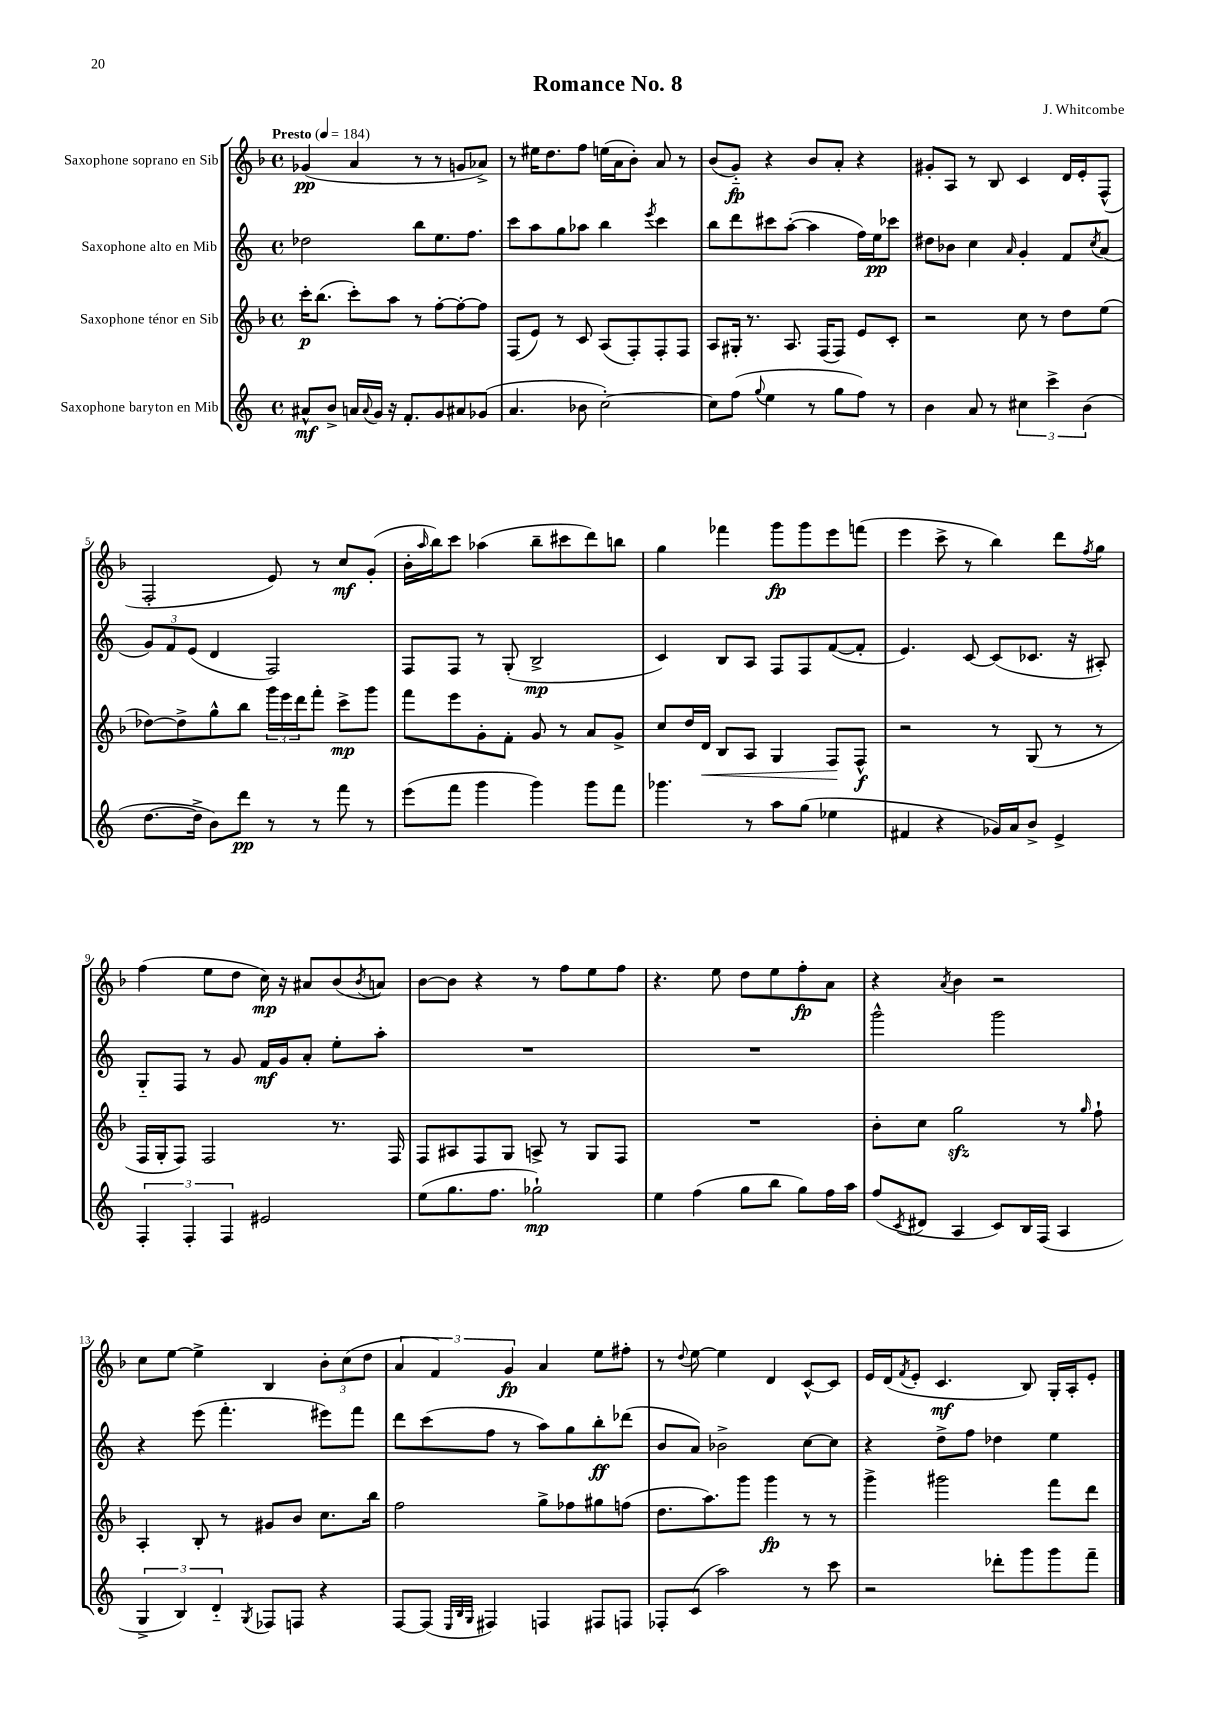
\header { title = "Romance No. 8" composer = "J. Whitcombe" }
<<
\new StaffGroup <<
\new Staff = "s0" \with { instrumentName = "Saxophone soprano en Sib" } {
    \clef treble \key f \major \defaultTimeSignature \time 4/4 \tempo "Presto" 4 = 184
    ges'4\pp( a'4 r8 r8 g'8 aes'8->) |
    r8 eis''16 d''8. f''8 e''16( a'16 bes'8-.) a'8 r8 |
    bes'8( g'8-_\fp) r4 bes'8 a'8-. r4 |
    gis'8-. a8 r8 bes8 c'4 d'16 e'16-. f8-^( |
    f2-. e'8) r8 c''8\mf g'8-.( |
    bes'16-. \grace { a''16 } bes''16) c'''8 aes''4( bes''8-- cis'''8 d'''8) b''8 |
    g''4 fes'''4 g'''8\fp g'''8 e'''8 f'''8( |
    e'''4 c'''8-> r8 bes''4) d'''8 \acciaccatura { f''8 } g''8 |
    f''4( e''8 d''8 c''16\mp) r16 ais'8 bes'8( \acciaccatura { bes'8 } a'8) |
    bes'8~ bes'8 r4 r8 f''8 e''8 f''8 |
    r4. e''8 d''8 e''8 f''8-.\fp a'8 |
    r4 \acciaccatura { a'8 } bes'4 r2 |
    c''8 e''8~ e''4-> bes4 \tuplet 3/2 { bes'8-. c''8( d''8 } |
    \tuplet 3/2 { a'4 f'4) g'4\fp } a'4 e''8 fis''8-. |
    r8 \appoggiatura { d''8 } e''8~ e''4 d'4 c'8~-^ c'8 |
    e'16 d'16( \acciaccatura { f'8 } e'8-. c'4.\mf bes8) g16-. a16-. e'8-. \bar "|." |
}
\new Staff = "s1" \with { instrumentName = "Saxophone alto en Mib" } {
    \clef treble \key c \major \defaultTimeSignature \time 4/4
    des''2 b''8 e''8. f''8. |
    c'''8 a''8 g''8 aes''8 b''4 \acciaccatura { e'''8 } c'''4 |
    b''8 d'''8 cis'''8 a''8~-.( a''4 f''16) e''16\pp ces'''8 |
    dis''8 bes'8 c''4 \grace { a'16 } g'4-. f'8 \acciaccatura { c''8 } a'8( |
    \tuplet 3/2 { g'8) f'8 e'8( } d'4 f2) |
    f8 f8 r8 g8-.( b2->\mp |
    c'4) b8 a8 f8 f8 f'8~( f'8-. |
    e'4.) c'8~ c'8( ces'8. r16 ais8-.) |
    g8-_ f8 r8 g'8 f'16\mf g'16 a'8-. e''8-. a''8-. |
    R1 |
    R1 |
    g'''2-^ g'''2 |
    r4 e'''8( f'''4.-. eis'''8) f'''8 |
    d'''8 c'''8( f''8 r8 a''8) g''8 b''8-.\ff des'''8( |
    b'8 a'8) bes'2-> c''8~ c''8 |
    r4 d''8-> f''8 des''4 e''4 \bar "|." |
}
\new Staff = "s2" \with { instrumentName = "Saxophone ténor en Sib" } {
    \clef treble \key f \major \defaultTimeSignature \time 4/4
    c'''16-.\p bes''8.( c'''8-.) a''8 r8 f''8~-. f''8~-. f''8 |
    f8( e'8) r8 c'8 a8( f8-.) f8-. f8 |
    a8 gis16-. r8. a8. f16( f8) e'8 c'8-. |
    r2 c''8 r8 d''8 e''8( |
    des''8~) des''8-> g''8-^ bes''8 \tuplet 3/2 { g'''16 e'''16 d'''16 } f'''8-. c'''8->\mp g'''8 |
    f'''8 e'''8 g'8-. f'8-. g'8 r8 a'8 g'8-> |
    c''8 d''16 d'16\< bes8 a8 g4 f8\! f8-^\f |
    r2 r8 g8( r8 r8 |
    f16 g16-. f8) f2 r8. f16 |
    f8 ais8 f8 g8 a8-> r8 g8 f8 |
    R1 |
    bes'8-. c''8 g''2\sfz r8 \grace { g''16 } f''8-! |
    a4-. bes8-. r8 gis'8 bes'8 c''8. bes''16 |
    f''2 g''8-> fes''8 gis''8 f''8( |
    d''8. a''8.) g'''8 g'''4\fp r8 r8 |
    g'''4-> gis'''2 f'''8 d'''8 \bar "|." |
}
\new Staff = "s3" \with { instrumentName = "Saxophone baryton en Mib" } {
    \clef treble \key c \major \defaultTimeSignature \time 4/4
    ais'8-^\mf b'8-> a'16 \appoggiatura { a'8 } g'16 r16 f'8.-. g'8 ais'8 ges'8( |
    a'4. bes'8 c''2~-.) |
    c''8 f''8( \appoggiatura { g''8 } e''4 r8 g''8 f''8) r8 |
    b'4 a'8 r8 \tuplet 3/2 { cis''4 c'''4-> b'4( } |
    d''8.~ d''16-> b'8) d'''8\pp r8 r8 f'''8 r8 |
    e'''8( f'''8 g'''4 g'''4) g'''8 f'''8 |
    ges'''4. r8 a''8 g''8( ees''4 |
    fis'4 r4 ges'16) a'16 b'8-> e'4-> |
    \tuplet 3/2 { f4-. f4-. f4 } eis'2 |
    e''8( g''8. f''8. ges''2-!\mp) |
    e''4 f''4( g''8 b''8 g''8) f''16 a''16 |
    f''8( \acciaccatura { c'8 } dis'8 a4 c'8) b16 f16( a4 |
    \tuplet 3/2 { g4-> b4) d'4-_ } \acciaccatura { g8 } fes8 f8 r4 |
    f8~ f8( \grace { e32 b32 g32 } fis4) f4 fis8 f8 |
    fes8-. c'8( a''2) r8 c'''8 |
    r2 des'''8-. g'''8 g'''8 f'''8-- \bar "|." |
}
>>
>>
